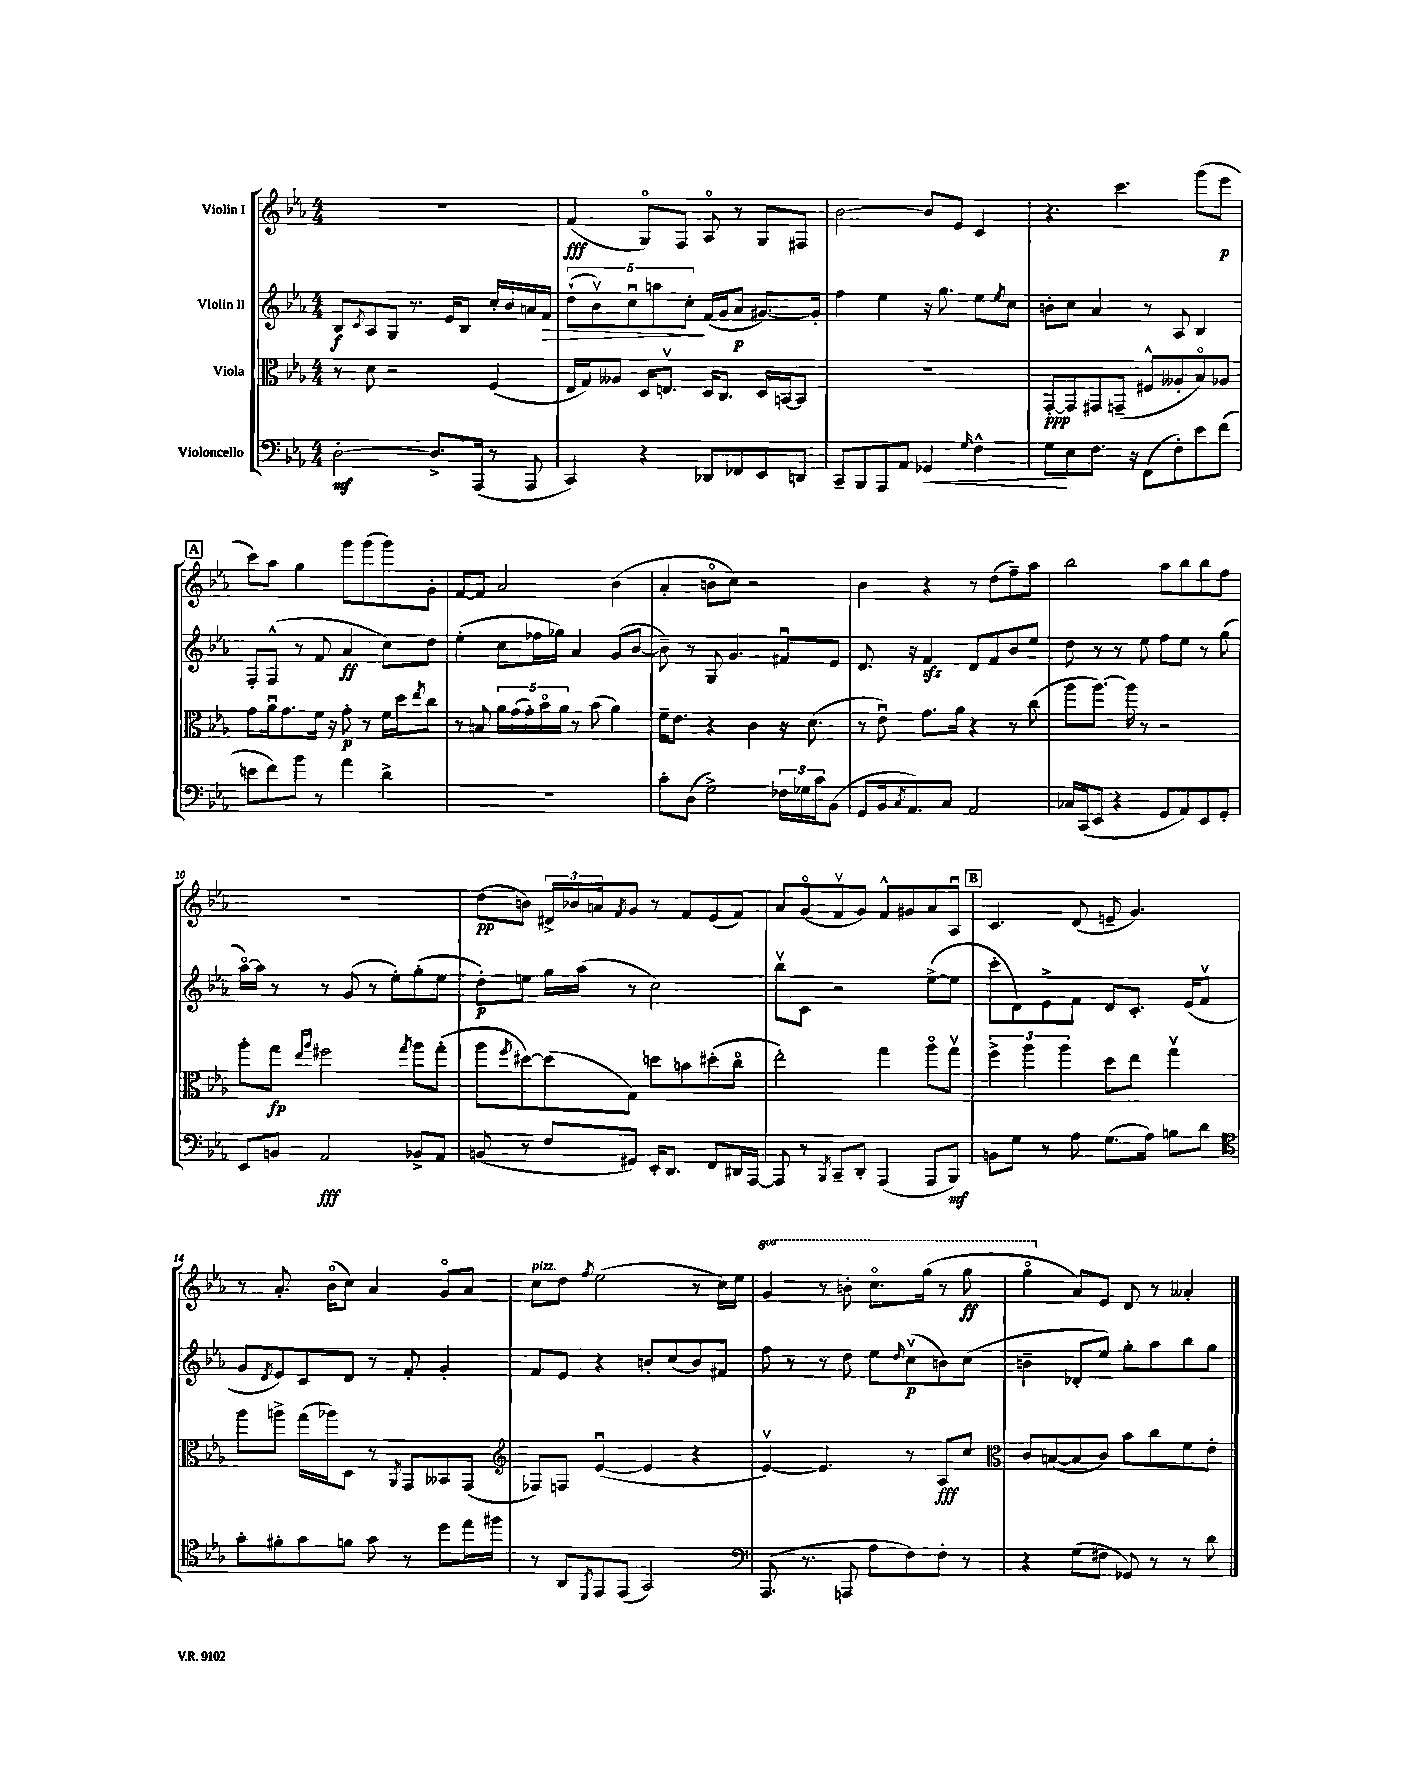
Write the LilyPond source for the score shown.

<<
\new StaffGroup <<
\new Staff = "s0" \with { instrumentName = "Violin I" } {
    \clef treble \key ees \major \numericTimeSignature \time 4/4 \set Staff.ottavationMarkups = #ottavation-simple-ordinals
    R1 |
    f'4\fff( g8\flageolet) f8 aes8\flageolet r8 g8 fis8 |
    bes'2~ bes'8 ees'8 c'4 |
    r4. c'''4. g'''8( ees'''8\p |
    \mark \markup { \box "A" } c'''8) aes''8 g''4 g'''8 g'''8( g'''8) g'8-. |
    f'8~ f'8 aes'2 bes'4( |
    aes'4-. b'8\flageolet c''8) r2 |
    bes'4 r4 r8 d''8( f''8--) aes''8 |
    bes''2 aes''8 bes''8 bes''8 f''8 |
    R1 |
    d''8\pp( b'8) \tuplet 3/2 { dis'16-> bes'16 a'16 } \acciaccatura { f'8 } g'8 r8 f'8 ees'8( f'8) |
    aes'8 g'8\flageolet( f'8\upbow g'8) f'8-^ gis'8 aes'8 aes8\downbow |
    \mark \markup { \box "B" } c'4. d'8( e'8-- g'4.) |
    r8 aes'8.-. bes'16\flageolet( c''8) aes'4 g'8\flageolet aes'8 |
    c''8^\markup { \italic "pizz." } d''8 \acciaccatura { f''8 } ees''2( r8 c''16) ees''16 |
    \ottava #1 g''4 r8 b''8-. c'''8.\flageolet g'''16( r8 g'''8\ff |
    g'''4\flageolet \ottava #0 aes'8) ees'8 d'8 r8 aeses'4-. \bar "|." |
}
\new Staff = "s1" \with { instrumentName = "Violin II" } {
    \clef treble \key ees \major \numericTimeSignature \time 4/4
    bes8\f \acciaccatura { c'8 } aes8 g8 r8. ees'16 bes8 c''16-. bes'16 a'16 f'16\> |
    \tuplet 5/4 { d''8-!( bes'8\upbow) c''8\downbow a''8 c''8-.\! } f'16( g'16 aes'8\p gis'8.~) gis'16-. |
    f''4 ees''4 r16 g''8. ees''8 \acciaccatura { ees''8 } c''8 |
    b'8-. c''8 aes'4 r8 aes8 bes4 |
    \mark \markup { \box "A" } f8-. f8-^( r8 f'8 aes'4\ff c''8) d''8 |
    ees''4-.( c''8 fes''16 ges''16) aes'4 g'8( bes'8~ |
    bes'8--) r8 g8 g'4. fis'8\downbow ees'8 |
    d'8. r16 f'4\sfz d'8 f'8 bes'8 ees''8 |
    d''8 r8 r8 ees''8 f''8 ees''8 r8 g''8( |
    aes''16~\flageolet) aes''16 r8 r8 g'8( r8 ees''8-.) g''8-.( ees''8 |
    d''8-.\p) e''8 g''16 aes''16( r8 c''2) |
    bes''8\upbow c'8 r2 ees''8~->( ees''8 |
    \mark \markup { \box "B" } c'''8-. d'8) ees'8-> f'8 d'8 c'8.-. ees'16( f'8\upbow |
    g'8 \acciaccatura { d'8 } ees'8) c'8 d'8 r8 f'8-. g'4-. |
    f'8 ees'8 r4 b'8-. c''8( b'8) fis'8 |
    f''8 r8 r8 d''8 ees''8 \grace { d''16 } c''8\upbow\p( b'8) c''8( |
    b'4-- des'8-. ees''8) g''8-. aes''8 bes''8 g''8 \bar "|." |
}
\new Staff = "s2" \with { instrumentName = "Viola" } {
    \clef alto \key ees \major \numericTimeSignature \time 4/4
    r8 d'8 r2 f4( |
    ees16 g16) aeses8 d16 e8.\upbow d16 c8. d16 b,16~ b,8 |
    R1 |
    g,8~-.\ppp g,8 gis,8 g,8--( fis8-^ aeses8-. bes8\flageolet) aes8 |
    \mark \markup { \box "A" } g'8 aes'16\downbow g'8. f'16 r16 g'8-.\p r8 f'16 d''16 \acciaccatura { ees''8 } c''8 |
    r8 b8 \tuplet 5/4 { aes'16 g'16( g'16-.) bes'16\flageolet aes'16 } r8 bes'8( aes'4) |
    f'16-- ees'8. r4 c'4 r16 d'8.( |
    r8 ees'8\downbow) g'8. aes'16 r4 r8 c''8( |
    aes''8 aes''8.~) aes''16 r8 r2 |
    aes''8-. g''8\fp \grace { ees''16 aes''16 } fis''2 \acciaccatura { g''8 } aes''8 g''8-.( |
    aes''8 \acciaccatura { f''8 } dis''8~) dis''8( g8) d''8 b'8 dis''8-.( c''8\flageolet |
    ees''2-.) g''4 aes''8\flageolet g''8\upbow |
    \mark \markup { \box "B" } \tuplet 3/2 { f''4-> aes''4 aes''4 } d''8 ees''8 g''4\upbow |
    aes''8 a''8-> g''16( aes''16) d8 r8 \acciaccatura { aes,8 } g,8 beses,8 g,8( |
    \clef treble fes8) f8 ees'4~\downbow( ees'4 r4 |
    ees'4~\upbow) ees'4. r8 aes8\fff c''8 |
    \clef alto c'8 b8~( b8 c'8) bes'8 c''8 f'8 ees'8-. \bar "|." |
}
\new Staff = "s3" \with { instrumentName = "Violoncello" } {
    \clef bass \key ees \major \numericTimeSignature \time 4/4
    d2~-.\mf d8.-> aes,,16( r8 aes,,8 |
    c,4) r4 des,8 fes,8 ees,8 d,8 |
    c,8-- bes,,8 aes,,8 aes,8 ges,4\< \grace { g16 } f4-^ |
    g8\! ees8 f8. r16 f,8( f8-.) ees'8 f'8( |
    \mark \markup { \box "A" } e'8 f'8) bes'8 r8 aes'4 d'4-> |
    R1 |
    c'8-. d8( g2->) \tuplet 3/2 { fes16 ges16 c'16 } bes,8( |
    g,8 bes,16 \acciaccatura { c8 } aes,8.) c8 aes,2 |
    ces16 c,16( ees,8 r4 g,8 aes,8) ees,8 g,8-. |
    ees,8 b,8 aes,2\fff bes,8-> aes,8 |
    b,8( r8 f8 gis,8) ees,16-. d,8. f,8 dis,16 aes,,16~ |
    aes,,8 r8 \acciaccatura { bes,,8 } c,8-- d,8-. aes,,4( aes,,8 bes,,8\mf) |
    \mark \markup { \box "B" } b,8 g8 r8 aes8 g8.( aes16) b8 d'8 |
    \clef tenor g'8-. fis'8-. g'8 f'8 g'8 r8 d''8 ees''16 fis''16 |
    r8 aes,8 \acciaccatura { d,8 } ees,8 ees,8( g,2) |
    \clef bass aes,,8.( r8. a,,8 aes8 f8) f8-. r8 |
    r4 g8( fis8 ges,8) r8 r8 d'8 \bar "|." |
}
>>
>>
